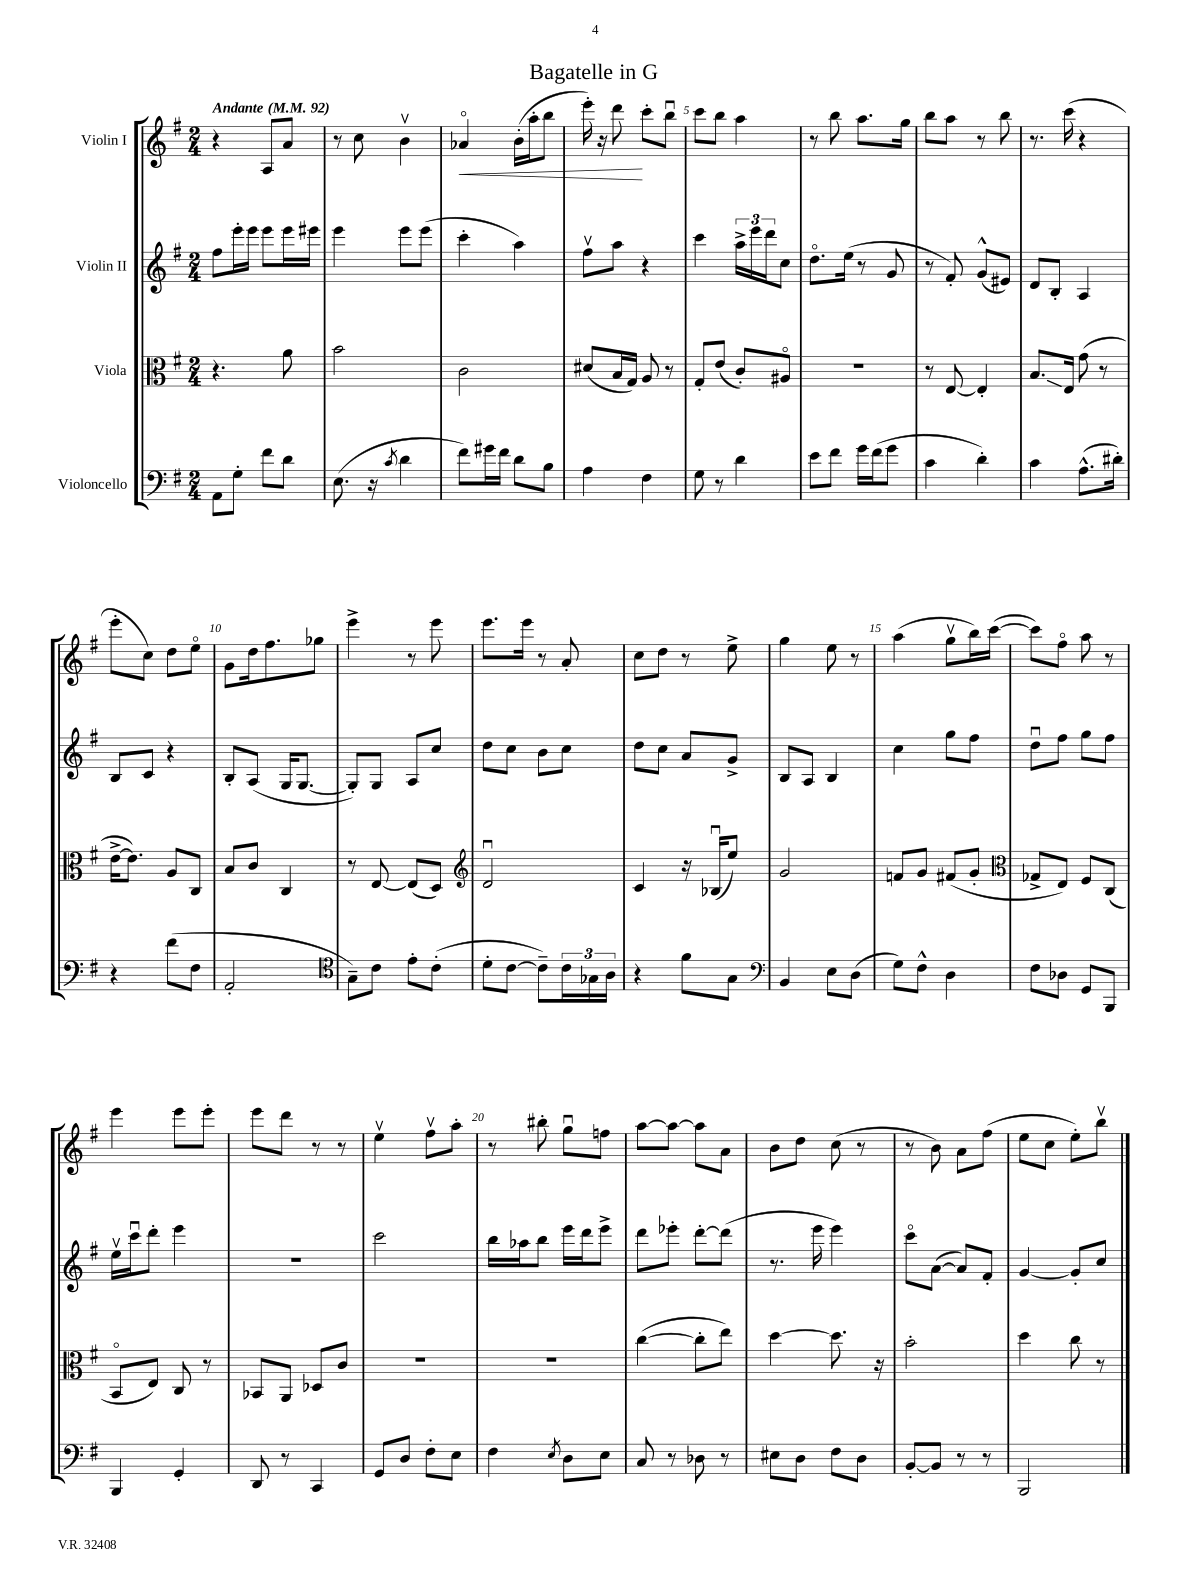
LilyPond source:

\header { title = "Bagatelle in G" }
<<
\new StaffGroup <<
\new Staff = "s0" \with { instrumentName = "Violin I" } {
    \clef treble \key g \major \numericTimeSignature \time 2/4 \tempo "Andante" 4 = 92
    r4 a8 a'8 |
    r8 c''8 b'4\upbow |
    aes'4\flageolet\< b'16-.( a''16-. b''8 |
    e'''16-.) r16 d'''8\! c'''8-. b''8\downbow |
    c'''8 b''8 a''4 |
    r8 b''8 a''8. g''16 |
    b''8 a''8 r8 b''8 |
    r8. c'''16( r4 |
    e'''8-. c''8) d''8 e''8\flageolet |
    g'8 d''16 fis''8. ges''8 |
    e'''4-> r8 e'''8 |
    e'''8. e'''16 r8 a'8-. |
    c''8 d''8 r8 e''8-> |
    g''4 e''8 r8 |
    a''4( g''8\upbow b''16) c'''16~( |
    c'''8) fis''8\flageolet a''8 r8 |
    e'''4 e'''8 e'''8-. |
    e'''8 d'''8 r8 r8 |
    e''4\upbow fis''8\upbow a''8-. |
    r8 bis''8-. g''8\downbow f''8 |
    a''8~ a''8~ a''8 a'8 |
    b'8 d''8 c''8( r8 |
    r8 b'8) a'8 fis''8( |
    e''8 c''8 e''8-.) b''8\upbow \bar "|." |
}
\new Staff = "s1" \with { instrumentName = "Violin II" } {
    \clef treble \key g \major \numericTimeSignature \time 2/4
    fis''8 e'''16-. e'''16 e'''8 e'''16 eis'''16 |
    e'''4 e'''8 e'''8( |
    c'''4-. a''4) |
    fis''8\upbow a''8 r4 |
    c'''4 \tuplet 3/2 { a''16-> e'''16 d'''16 } c''8 |
    d''8.\flageolet e''16( r8 g'8 |
    r8 fis'8-.) g'8-^( eis'8) |
    d'8 b8-. a4 |
    b8 c'8 r4 |
    b8-. a8( g16 g8.~ |
    g8-.) g8 a8 c''8 |
    d''8 c''8 b'8 c''8 |
    d''8 c''8 a'8 g'8-> |
    b8 a8 b4 |
    c''4 g''8 fis''8 |
    d''8\downbow fis''8 g''8 fis''8 |
    e''16\upbow c'''16\downbow d'''8-. e'''4 |
    r2 |
    c'''2 |
    b''16 aes''16 b''8 e'''16 d'''16 e'''8-> |
    d'''8 ees'''8-. d'''8~-. d'''8( |
    r8. e'''16 e'''4) |
    c'''8\flageolet a'8~( a'8) fis'8-. |
    g'4~ g'8-. c''8 \bar "|." |
}
\new Staff = "s2" \with { instrumentName = "Viola" } {
    \clef alto \key g \major \numericTimeSignature \time 2/4
    r4. a'8 |
    b'2 |
    c'2 |
    dis'8( b16 g16) a8 r8 |
    g8-. e'8( c'8-.) ais8\flageolet |
    R2 |
    r8 e8~ e4-. |
    b8.\glissando e16 g'8( r8 |
    e'16~-> e'8.) a8 c8 |
    b8 c'8 c4 |
    r8 e8~ e8( d8) |
    \clef treble d'2\downbow |
    c'4 r16 bes16\downbow( e''8) |
    g'2 |
    f'8 g'8 fis'8( g'8-. |
    \clef alto ges8-> e8) fis8 c8( |
    b,8\flageolet e8) c8 r8 |
    bes,8 a,8 des8 c'8 |
    R2 |
    R2 |
    c''4~( c''8-. e''8) |
    d''4~ d''8. r16 |
    b'2-. |
    d''4 c''8 r8 \bar "|." |
}
\new Staff = "s3" \with { instrumentName = "Violoncello" } {
    \clef bass \key g \major \numericTimeSignature \time 2/4
    a,8 g8-. fis'8 d'8 |
    e8.( r16 \acciaccatura { c'8 } d'4 |
    fis'8) gis'16 fis'16 d'8 b8 |
    a4 fis4 |
    g8 r8 d'4 |
    e'8 fis'8 g'16 fis'16( g'8 |
    c'4 d'4-.) |
    c'4 a8.-^( dis'16-.) |
    r4 fis'8( fis8 |
    a,2-. |
    \clef tenor g8--) c'8 e'8-. c'8-.( |
    d'8-. c'8~ c'8--) \tuplet 3/2 { c'16 ges16 a16 } |
    r4 fis'8 g8 |
    \clef bass b,4 e8 d8( |
    g8) fis8-^ d4 |
    fis8 des8 g,8 b,,8 |
    b,,4 g,4-. |
    d,8 r8 c,4 |
    g,8 d8 fis8-. e8 |
    fis4 \acciaccatura { e8 } d8 e8 |
    c8 r8 des8 r8 |
    eis8 d8 fis8 d8 |
    b,8~-. b,8 r8 r8 |
    b,,2 \bar "|." |
}
>>
>>
\layout { \context { \Score \override BarNumber.break-visibility = ##(#f #t #t) barNumberVisibility = #(every-nth-bar-number-visible 5) } }
